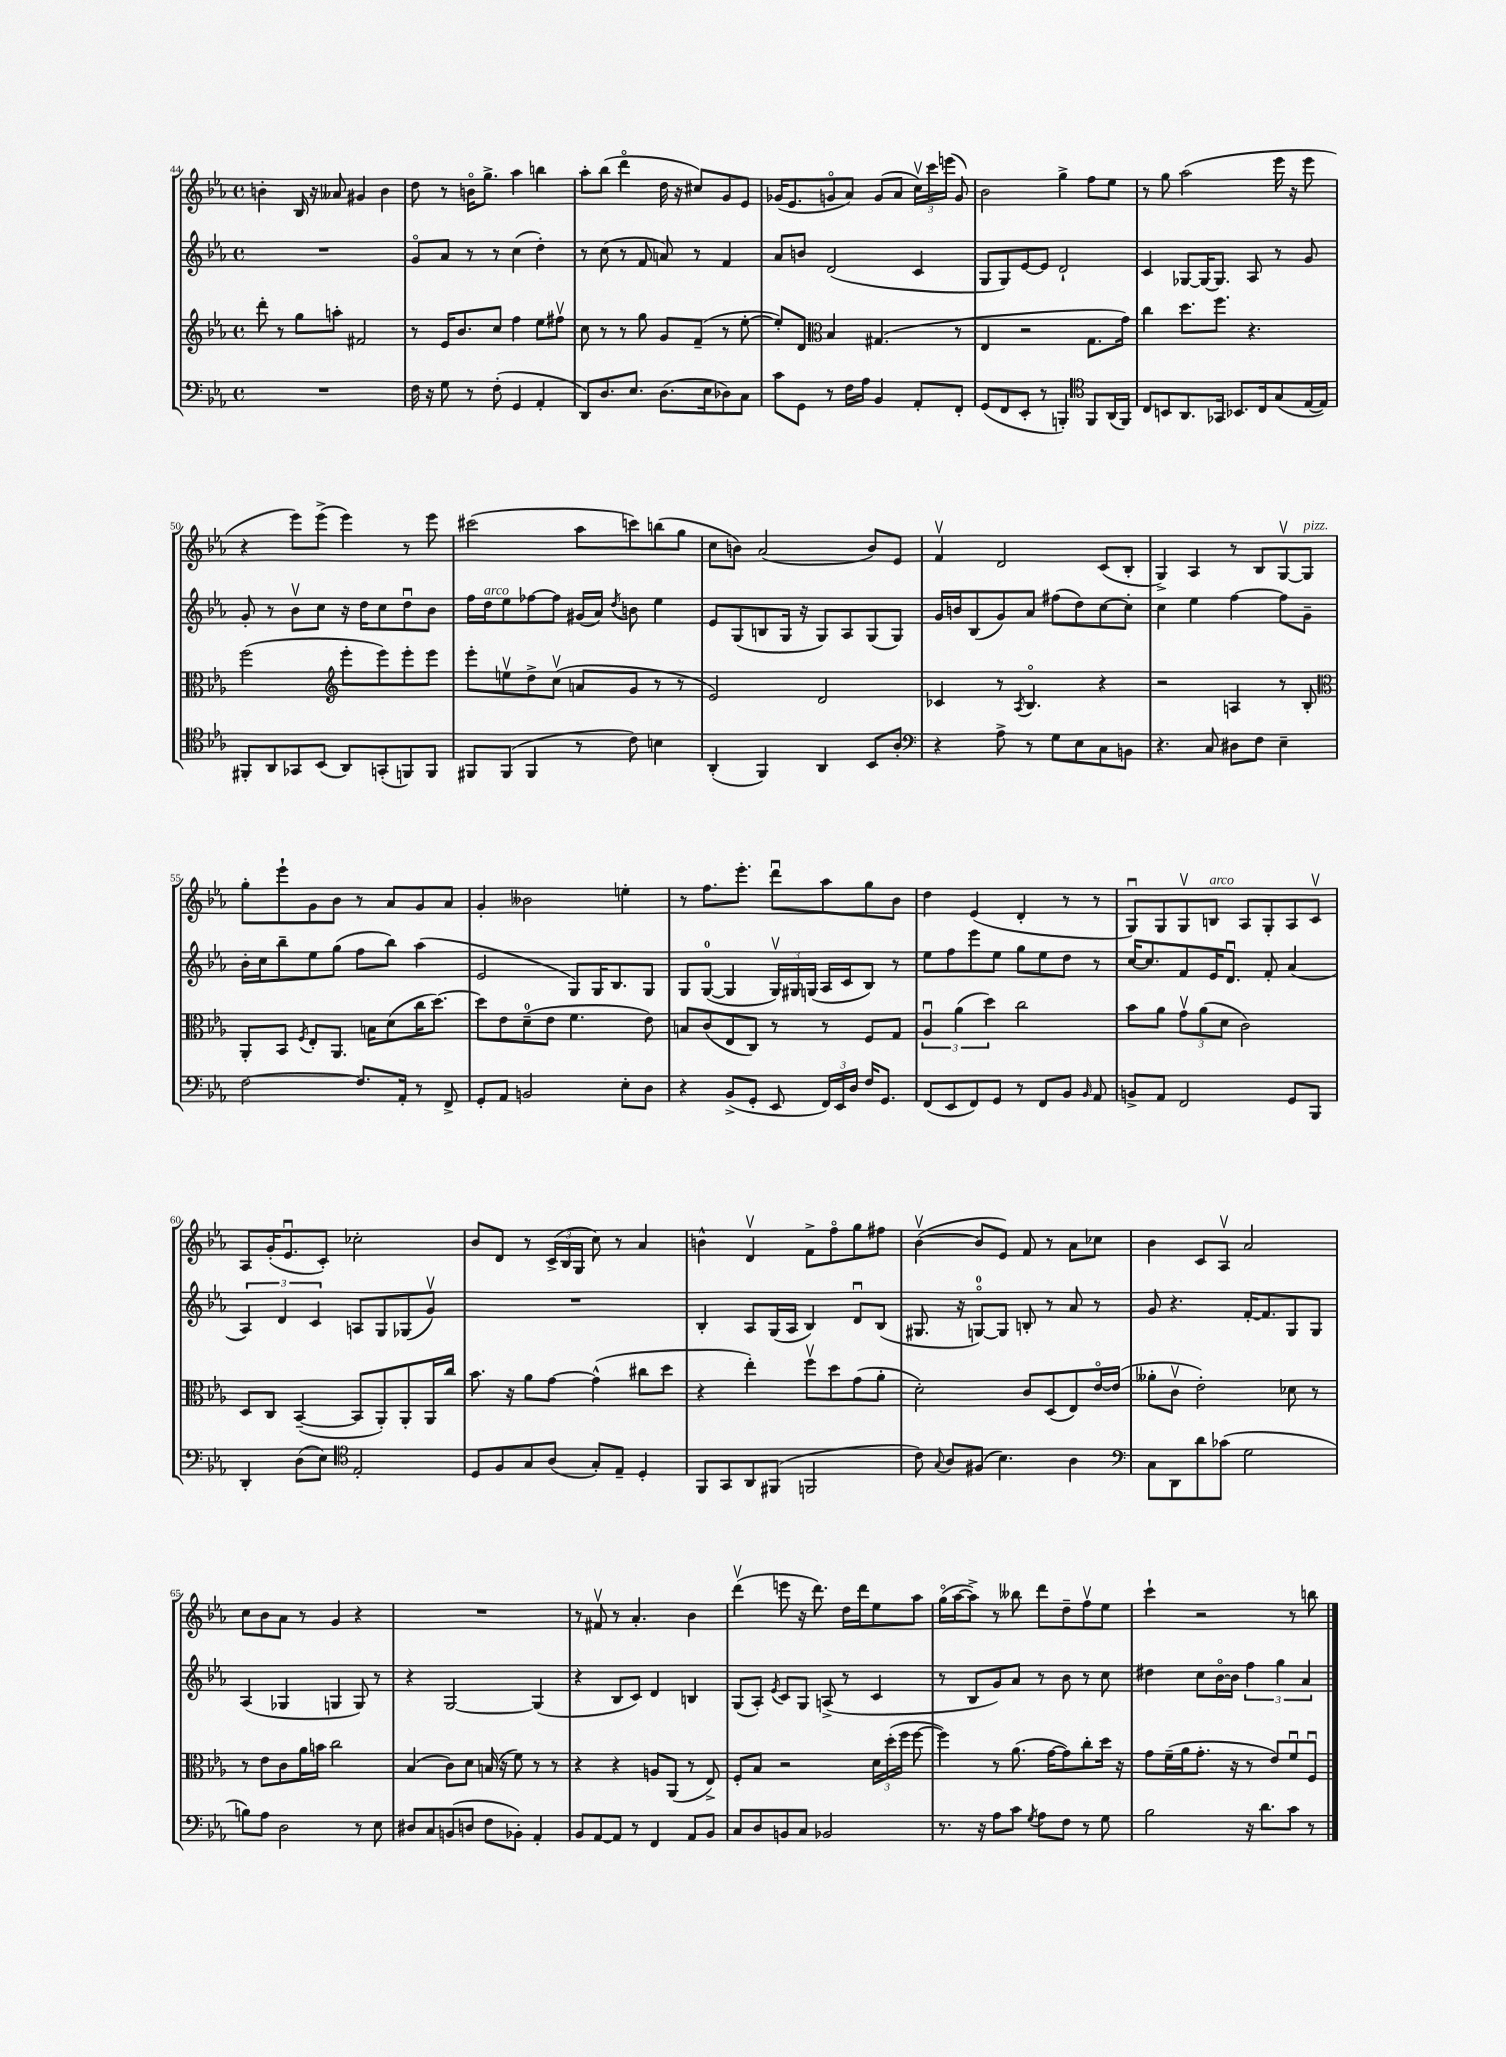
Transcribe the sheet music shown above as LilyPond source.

<<
\new StaffGroup <<
\new Staff = "s0" {
    \clef treble \key ees \major \defaultTimeSignature \time 4/4
    \autoBeamOff b'4-. bes16 r16 aeses'8 gis'4 b'4 |
    d''8 r8 b'16[\flageolet g''8.]-> aes''4 b''4 |
    aes''8[-. bes''8]( d'''4\flageolet d''16 r16 cis''8[) g'8 ees'8] |
    ges'16[( ees'8. g'8\flageolet aes'8]) g'8[( aes'8] \tuplet 3/2 { c''16[\upbow) c'''16 e'''16]( } g'8) |
    bes'2 g''4-> f''8[ ees''8] |
    r8 g''8 aes''2( ees'''16 r16 ees'''8 |
    r4 ees'''8[) ees'''8]->( ees'''4) r8 ees'''8 |
    cis'''2( aes''8[ c'''8) b''8( g''8] |
    c''8[ b'8]) aes'2( b'8[) ees'8] |
    f'4\upbow d'2 c'8[( bes8]-. |
    g4->) aes4 r8 bes8[ g8~\upbow g8]^\markup { \italic "pizz." } |
    g''8[-. ees'''8-! g'8 bes'8] r8 aes'8[ g'8 aes'8] |
    g'4-. beses'2 e''4-. |
    r8 f''8.[ ees'''8.]-. d'''8[\downbow aes''8 g''8 bes'8] |
    d''4 ees'4( d'4-. r8 r8 |
    g8[\downbow) g8 g8\upbow b8]^\markup { \italic "arco" } aes8[ g8-. aes8 c'8]\upbow |
    aes8[ g'16-.( ees'8.\downbow c'8]-.) ces''2-. |
    bes'8[ d'8] r8 \tuplet 3/2 { c'16[->( bes16 g16] } c''8) r8 aes'4 |
    b'4-^ d'4\upbow f'8[-> f''8\flageolet g''8 fis''8] |
    bes'4~\upbow( bes'8[ ees'8]) f'8 r8 aes'8[ ces''8] |
    bes'4 c'8[ aes8]\upbow aes'2 |
    c''8[ bes'8 aes'8] r8 g'4 r4 |
    R1 |
    r8 fis'8\upbow r8 aes'4.-. bes'4 |
    d'''4\upbow( e'''8 r16 d'''8.) d''16[ d'''16 ees''8 aes''8] |
    g''16[\flageolet( aes''16~ aes''8]->) r8 beses''8 d'''8[ d''8-- f''8\upbow ees''8] |
    c'''4-! r2 r8 b''8 \bar "|." |
}
\new Staff = "s1" {
    \clef treble \key ees \major \defaultTimeSignature \time 4/4
    \autoBeamOff R1 |
    g'8[\flageolet aes'8] r8 r8 c''4( d''4-.) |
    r8 c''8( r8 f'8 a'8) r8 f'4 |
    aes'8[ b'8] d'2( c'4 |
    g8[ g8) ees'8~ ees'8] d'2-! |
    c'4 ges8[~ ges16~ ges8.] aes8 r8 g'8 |
    g'8-. r8 bes'8[\upbow c''8] r16 d''16[ c''8 d''8\downbow bes'8] |
    f''16[ d''16^\markup { \italic "arco" } ees''8 fes''8~ fes''8] gis'16[( aes'16]) \acciaccatura { d''8 } b'8 ees''4 |
    ees'8[ g8( b8 g16] r16 g8[) aes8 g8( g8]) |
    g'16[ b'16 bes8( g'8) aes'8] fis''8[( d''8) c''8~ c''8]-. |
    c''4 ees''4 f''4~ f''8[ g'8]-- |
    bes'16[-. c''16 bes''8-- ees''8 g''8]( f''8[ bes''8]) aes''4( |
    ees'2 g8[) g16 bes8. g8] |
    g8[ g8]-0~( g4 \tuplet 3/2 { g16[\upbow) gis16 g16]( } aes16[ c'16 bes8]) r8 |
    ees''8[ f''8 ees'''8 ees''8] g''8[ ees''8 d''8] r8 |
    c''16[~ c''8. f'8 ees'16 d'8.]\downbow f'8-. aes'4( |
    \tuplet 3/2 { aes4) d'4 c'4 } a8[ g8 ges8( g'8]\upbow) |
    R1 |
    bes4-. aes8[ g16( aes16] bes4) d'8[\downbow bes8]( |
    gis8. r16 g8[-0~\flageolet) g8] b8-. r8 aes'8 r8 |
    g'8 r4. f'16[~-. f'8. g8 g8] |
    aes4( ges4 g4 g8) r8 |
    r4 g2~ g4( |
    r4 bes8[ c'8]) d'4 b4 |
    g8[( aes8]-.) \acciaccatura { ees'8 } c'8[ g8] a8->( r8 c'4 |
    r8 bes8[ g'8) aes'8] r8 bes'8 r8 c''8 |
    dis''4 c''8[ bes'16~\flageolet bes'16] \tuplet 3/2 { f''4 g''4 aes'4 } \bar "|." |
}
\new Staff = "s2" {
    \clef treble \key ees \major \defaultTimeSignature \time 4/4
    \autoBeamOff d'''8-. r8 g''8[ a''8]-. fis'2 |
    r8 ees'16[ bes'8. c''8] f''4 ees''8[ fis''8]\upbow |
    c''8 r8 r8 g''8 g'8[ f'8]--( r8 ees''8~-. |
    ees''8[-.) d'8] \clef alto bes4 gis4.( r8 |
    ees4 r2 g8.[ g'16]) |
    c''4 d''8.[ f''8.] r4. |
    f''2( \clef treble ees'''8[-. ees'''8) ees'''8-. ees'''8] |
    ees'''8[-. e''8\upbow d''8-> c''8]\upbow( a'8[ g'8] r8 r8 |
    ees'2) d'2 |
    ces'4 r8 \acciaccatura { aes8 } bes4.\flageolet r4 |
    r2 a4 r8 bes8-. |
    \clef alto aes,8[-. bes,8] \acciaccatura { f8 } ees8[-. aes,8.] b16[ d'8( c''16 d''8.]~) |
    d''8[ ees'8 d'8-0--( ees'8] f'4. ees'8) |
    b8[ c'8( ees8 c8]) r8 r8 f8[ g8] |
    \tuplet 3/2 { aes4\downbow aes'4( d''4) } c''2 |
    bes'8[ aes'8] \tuplet 3/2 { g'8[\upbow aes'8( d'8] } c'2) |
    d8[ c8] bes,4~--( bes,8[ aes,8-.) aes,8-. aes,16 c''16] |
    bes'8. r16 aes'8[ g'8]~ g'4-^( cis''8[ d''8] |
    r4 ees''4-.) f''8[\upbow d''8 g'8( aes'8]-. |
    d'2-.) c'8[ d8( ees8) ees'16~\flageolet ees'16]( |
    aeses'8[-. c'8]\upbow ees'2-.) des'8 r8 |
    r8 ees'8[ c'8 aes'16 b'16] c''2 |
    bes4( c'8[) d'8] b16( r16 f'8) r8 r8 |
    r4 r4 a8[ aes,8]( r8 ees8->) |
    f8[-. bes8] r2 \tuplet 3/2 { d'16[ d''16-.( f''16] } f''8~ |
    f''4) r8 aes'8.( g'16[~ g'8) c''8-. d''16] r16 |
    g'8[ f'16--( aes'16 g'8.]-. r16 r8 ees'8[) f'8\downbow f8]\downbow \bar "|." |
}
\new Staff = "s3" {
    \clef bass \key ees \major \defaultTimeSignature \time 4/4
    \autoBeamOff R1 |
    f16 r16 g8 r8 f8-.( g,4 aes,4-. |
    d,8[) d8. ees8.] d8.[( ees16 des8) c8] |
    c'8[ g,8] r8 f16[ aes16] bes,4 aes,8[-. f,8]-. |
    g,8[( f,8 ees,8]-. r8 b,,4-.) \clef tenor f,8[ aes,16( f,16]) |
    c8[ b,8 aes,8. ges,16] bes,8.[ c16 g8( ees16~ ees16]) |
    fis,8[-. aes,8 ges,8 bes,8]( aes,8[) g,8-.( f,8) f,8] |
    fis,8[ fis,8]( fis,4 r8 c'8) b4 |
    aes,4-.( f,4) aes,4 bes,8[ aes8]-. |
    \clef bass r4 aes8-> r8 g8[ ees8 c8 b,8] |
    r4. c8 dis8[ f8] ees4-- |
    f2~ f8.[ aes,16]-. r8 f,8-> |
    g,8[-. aes,8] b,2 ees8[-. d8] |
    r4 bes,8[->( g,8]-. ees,8 \tuplet 3/2 { f,16[) ees,16 d16] } f16[ g,8.] |
    f,8[( ees,8 f,8) g,8] r8 f,8[ bes,8] \grace { bes,16 } aes,8 |
    b,8[-> aes,8] f,2 g,8[ bes,,8] |
    d,4-. d8[( ees8]) \clef tenor ees2-. |
    d8[ f8 g8 aes8]( g8[-.) ees8]-- d4-. |
    f,8[ g,8 aes,8 fis,8]( f,2 |
    c'8) \appoggiatura { g8 } aes8[ fis8]( bes4.) aes4 |
    \clef bass c8[ d,8 d'8 ces'8]( g2 |
    b8[) aes8] d2 r8 ees8 |
    dis8[ c8 b,8( d8] f8[ bes,8]-.) aes,4-. |
    bes,8[ aes,8~ aes,8] r8 f,4 aes,8[ bes,8] |
    c8[ d8 b,8 c8] bes,2 |
    r8. r16 aes8[ c'8] \acciaccatura { g8 } aes8[ f8] r8 g8 |
    bes2 r16 d'8.[ c'8] r8 \bar "|." |
}
>>
>>
\layout { \context { \Score currentBarNumber = #44 } }
